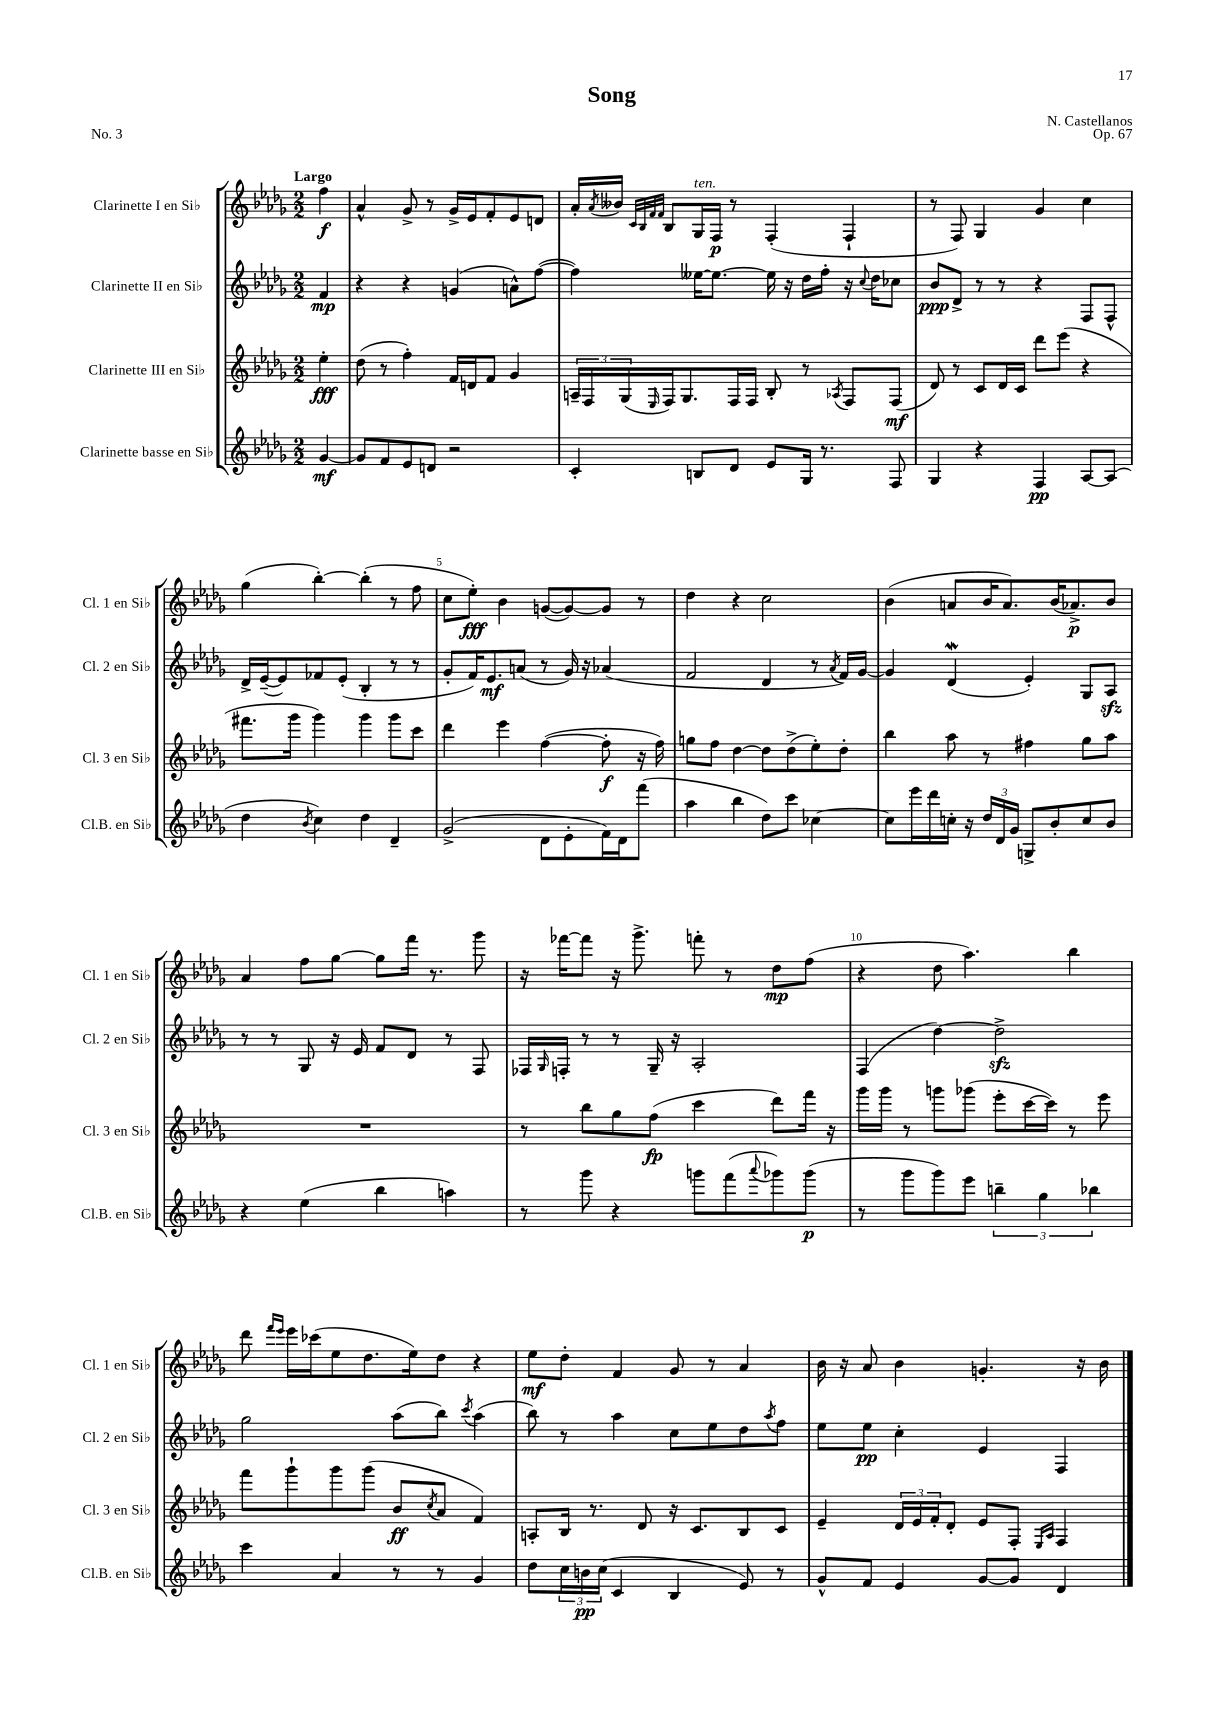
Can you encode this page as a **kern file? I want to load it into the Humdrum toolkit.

**kern	**kern	**kern	**kern
*staff4	*staff3	*staff2	*staff1
*clefG2	*clefG2	*clefG2	*clefG2
*k[b-e-a-d-g-]	*k[b-e-a-d-g-]	*k[b-e-a-d-g-]	*k[b-e-a-d-g-]
*M2/2	*M2/2	*M2/2	*M2/2
[4g-	4ee-'	4f	4ff
=	=	=	=
8g-]	(8dd-	4r	4a-^^
8f	8r	.	.
8e-	4ff')	4r	8g-^
8d	.	.	8r
2r	16f	(4g	16g-^
.	16d	.	16e-
.	8f	.	8f'
.	4g-	8a^^)	8e-
.	.	([8ff	8d
=	=	=	=
4c'	24A~	4ff])	16a-'
.	24F	.	.
.	.	.	8qa-
.	.	.	16b--
.	(24G-	.	.
.	.	.	32qqc
.	.	.	32qqB-
.	.	.	32qqf
.	16qqE-	.	32qqf
.	16F)	.	8B-
.	8.G-	.	.
8B	.	[16ee--	16G-
.	.	8.ee--_	16F
8d-	16F	.	8r
.	16F	.	.
8e-	8B-'	16ee--]	(4F'
.	.	16r	.
16G-	8r	16dd-	.
8.r	.	16ff'	.
.	8qA-	.	.
.	8F	16r	4F`
.	.	8qqcc	.
.	.	16dd-	.
8F	(8F	8cc-	.
=	=	=	=
4G-	8d-)	8b-	8r
.	8r	8d-^	8F)
4r	8c	8r	4G-
.	16d-	8r	.
.	16c	.	.
4F	8ddd-	4r	4g-
.	(8eee-	.	.
[8A-	4r	8F	4cc
(8A-]	.	8F^^	.
=	=	=	=
4dd-	8.fff#	16d-^	(4gg-
.	.	([16e-~	.
.	.	8e-])	.
.	16ggg-	.	.
8qb-	.	.	.
4cc)	4ggg-)	8f-	[4bb-')
.	.	(8e-'	.
4dd-	4ggg-	4B-'	(4bb-']
4d-~	8ggg-	8r	8r
.	8ccc	8r	8ff
=	=	=	=
(2g-^	4ddd-	8g-'	8cc
.	.	16f)	8ee-')
.	.	8.e-	.
.	4eee-	.	4b-
.	.	(8a	.
8d-	([4ff	8r	([8g
8e-'	.	16g-)	8g_)
.	.	16r	.
16f)	8ff']	(4a-	8g]
16d-	.	.	.
(8fff	16r	.	8r
.	16ff)	.	.
=	=	=	=
4aa-	8gg	2f	4dd-
.	8ff	.	.
4bb-	[4dd-	.	4r
8dd-)	8dd-]	4d-	2cc
8ccc	(8dd-^	.	.
[4cc-	8ee-')	8r	.
.	.	8qa-	.
.	8dd-'	16f)	.
.	.	[16g-	.
=	=	=	=
8cc-]	4bb-	4g-]	(4b-
16eee-	.	.	.
16ddd-	.	.	.
16cc'	8aa-	(4d-	8a
16r	.	.	.
24dd-	8r	.	16b-
24d-	.	.	.
.	.	.	8.a)
24g-	.	.	.
8G^	4ff#	4e-')	.
8b-'	.	.	(16b-
.	.	.	8.a-^)
8cc	8gg-	8G-	.
8b-	8aa-	8A-	8b-
=	=	=	=
4r	1r	8r	4a-
.	.	8r	.
(4ee-	.	8G-	8ff
.	.	16r	[8gg-
.	.	16e-	.
4bb-	.	8f	8gg-]
.	.	8d-	16fff
.	.	.	8.r
4aa)	.	8r	.
.	.	8F	8ggg-
=	=	=	=
8r	8r	16F-	16r
.	.	16qqG-	.
.	.	16F'	[16fff-
8ggg-	8bb-	8r	8fff-]
4r	8gg-	8r	16r
.	.	.	8.ggg-^
.	(8ff	16G-~	.
.	.	16r	.
8ggg	4ccc	2A-'	8fff'
(8fff	.	.	8r
8qqaaa-	.	.	.
8ggg-)	8ddd-)	.	8dd-
(8ggg-	16fff	.	(8ff
.	16r	.	.
=	=	=	=
8r	16ggg-	(4F	4r
.	16ggg-	.	.
8ggg-	8r	.	.
8ggg-)	8ggg	[4dd-)	8dd-
8eee-	(8ggg-	.	4.aa-)
6bb~	8eee-'	2dd-^]	.
.	[16ccc	.	.
6gg-	.	.	.
.	16ccc])	.	.
.	8r	.	4bb-
6bb-	.	.	.
.	8eee-	.	.
=	=	=	=
4ccc	8fff	2gg-	8ddd-
.	.	.	16qqfff
.	.	.	16qqeee-
.	8ggg-`	.	16eee-
.	.	.	(16ccc-
4a-	8ggg-	.	8ee-
.	(8ggg-	.	8.dd-
8r	8b-	(8aa-	.
.	.	.	16ee-)
.	8qcc	.	.
8r	8a-	8bb-)	8dd-
.	.	8qccc	.
4g-	4f)	(4aa-	4r
=	=	=	=
8dd-	8A'	8bb-)	8ee-
24cc	16B-	8r	8dd-'
24b	.	.	.
.	8.r	.	.
(24cc	.	.	.
4c	.	4aa-	4f
.	8d-	.	.
4B-	16r	8cc	8g-
.	8.c	.	.
.	.	8ee-	8r
8e-)	8B-	8dd-	4a-
.	.	8qaa-	.
8r	8c	8ff	.
=	=	=	=
8g-^^	4e-~	8ee-	16b-
.	.	.	16r
8f	.	8ee-	8a-
4e-	24d-	4cc'	4b-
.	24e-	.	.
.	24f'	.	.
.	8d-'	.	.
[8g-	8e-	4e-	4.g'
8g-]	8F'	.	.
.	16qqE-	.	.
.	16qqA-	.	.
4d-	4F	4F	.
.	.	.	16r
.	.	.	16b-
==	==	==	==
*-	*-	*-	*-
